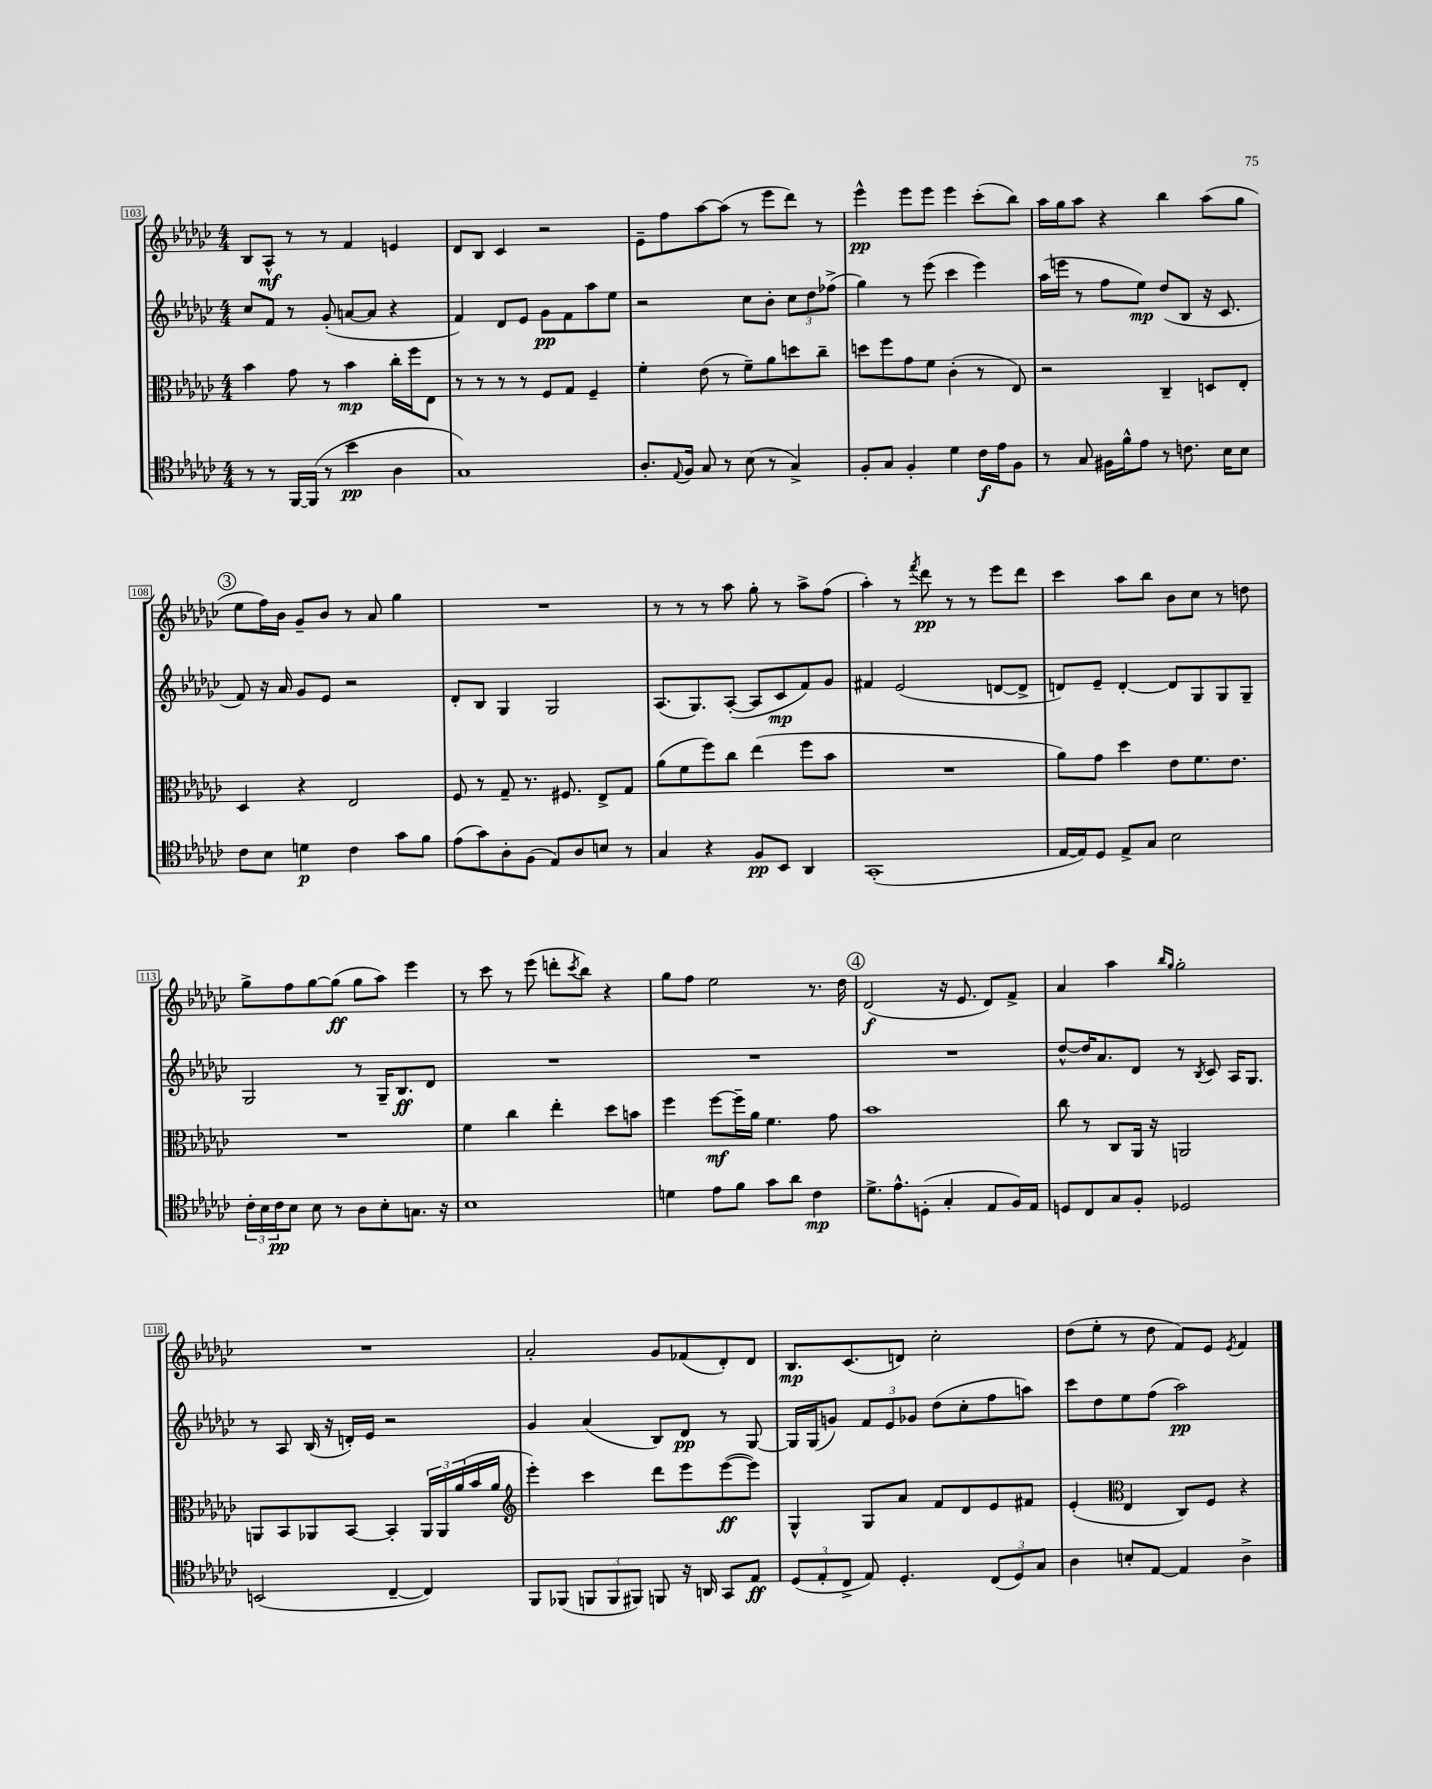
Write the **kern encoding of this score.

**kern	**kern	**kern	**kern
*staff4	*staff3	*staff2	*staff1
*clefC4	*clefC3	*clefG2	*clefG2
*k[b-e-a-d-g-c-]	*k[b-e-a-d-g-c-]	*k[b-e-a-d-g-c-]	*k[b-e-a-d-g-c-]
*M4/4	*M4/4	*M4/4	*M4/4
8r	4b-	8cc-	8B-
8r	.	8f	8A-^^
[16FF	8g-	8r	8r
(16FF]	.	.	.
8r	8r	(8g-'	8r
4b-	4b-	[8a	4f
.	.	8a]	.
4A-	16cc-'	4r	4e
.	16ff	.	.
.	8E-	.	.
=	=	=	=
1G-)	8r	4f)	8d-
.	8r	.	8B-
.	8r	8d-	4c-
.	8r	8e-	.
.	8F	8g-	2r
.	8G-	8f	.
.	4F~	8aa-	.
.	.	8ee-	.
=	=	=	=
8.A-'	4f'	2r	8e-~
.	.	.	8ff
8qqE-	.	.	.
16F	.	.	.
8G-	(8e-	.	[8aa-
8r	8r	.	(8aa-]
(8B-	8f~)	8cc-	8r
8r	8a-	8b-'	8eee-
4G-^)	8dd	12cc-	8ddd-)
.	.	12dd-	.
.	8cc-~	.	8r
.	.	(12ff-^	.
=	=	=	=
8F'	8dd	4gg-)	4eee-^^
8G-	8ff	.	.
4F'	8g-	8r	8eee-
.	8f	(8eee-	8eee-
4d-	(4c-'	4ccc-	4eee-
16c-	8r	4eee-)	(8ccc-'
16e-	.	.	.
8F	8E-)	.	8bb-)
=	=	=	=
8r	2r	(16aa-	16aa-
.	.	16eee	16gg-
8G-	.	8r	8aa-
16F#	.	8ff	4r
16f^^	.	.	.
8e-	.	8ee-)	.
8r	4C-~	(8dd-	4bb-
8.c	.	8B-	.
.	8D	16r	(8aa-
16B-	.	8.c-	.
8B-	8E-'	.	8gg-
=	=	=	=
8c-	4D-	8f)	8ee-
8B-	.	16r	16ff)
.	.	16a-	16b-
4d	4r	8g-	8g-~
.	.	8e-	8b-
4c-	2E-	2r	8r
.	.	.	8a-
8g-	.	.	4gg-
8f	.	.	.
=	=	=	=
(8e-	8F	8d-'	1r
8g-)	8r	8B-	.
8A-'	8G-~	4G-	.
(8F	8.r	.	.
8E-)	.	2G-	.
.	8.F#	.	.
8A-	.	.	.
8B	8E-^	.	.
8r	8G-	.	.
=	=	=	=
4G-	(8a-	(8.A-	8r
.	8f	.	8r
.	.	8.G-)	.
4r	8ff)	.	8r
.	8cc-	([8A-'	8aa-
8F	(4ee-	8A-]	8gg-'
8BB-	.	8c-	8r
4AA-	8ff	8f)	8aa-^
.	8b-	8g-	(8ff
=	=	=	=
(1GG-'	1r	4f#	4aa-')
.	.	(2e-	8r
.	.	.	8qfff
.	.	.	8ddd-
.	.	.	8r
.	.	.	8r
.	.	[8d	8eee-
.	.	8d^]	8ddd-
=	=	=	=
[16E-	8a-)	8d)	4ccc-
16E-])	.	.	.
8D-	8g-	8e-~	.
8E-^	4dd-	[4d'	8aa-
8G-	.	.	8bb-
2B-	8e-	8d]	8b-
.	8.f	8G-	8cc-
.	.	8G-	8r
.	8.e-	.	.
.	.	8G-~	8dd
=	=	=	=
24c-'	1r	2G-	8gg-^
24B-	.	.	.
24c-	.	.	.
8B-	.	.	8ff
8B-	.	.	[8gg-
8r	.	.	(8gg-]
8A-	.	8r	8gg-
8B-'	.	16G-~	8aa-)
.	.	8.B-	.
8.G	.	.	4eee-
.	.	8d-	.
16r	.	.	.
=	=	=	=
1B-	4f	1r	8r
.	.	.	8ccc-
.	4cc-	.	8r
.	.	.	(8eee-
.	4ee-'	.	8ddd'
.	.	.	8qccc-
.	.	.	8bb-)
.	8dd-	.	4r
.	8b	.	.
=	=	=	=
4d	4ff	1r	8gg-
.	.	.	8ff
8e-	[8ff	.	2ee-
8f	16ff~]	.	.
.	16a-	.	.
8g-	4.f	.	.
8a-	.	.	.
4c-	.	.	8.r
.	8g-	.	.
.	.	.	16dd-
=	=	=	=
8.d-^	1b-	1r	(2d-
8.e-^^	.	.	.
(8D'	.	.	.
4G-'	.	.	16r
.	.	.	8.e-
8E-	.	.	8d-)
16F)	.	.	8f^
16E-	.	.	.
=	=	=	=
8D	8cc-	[8dd-^^	4a-
8C-	8r	16dd-]	.
.	.	8.a-	.
8G-	8C-	.	4aa-
8F'	16AA-	8d-	.
.	16r	.	.
.	.	.	16qqbb-
.	.	.	16qqgg-
2D-	2AA	8r	2gg-'
.	.	8qB-	.
.	.	8c-	.
.	.	16A-	.
.	.	8.G-	.
=	=	=	=
(2BB	8AA	8r	1r
.	8BB-	8A-	.
.	8AA-	(16B-	.
.	.	16r	.
.	[8BB-	16d')	.
.	.	16e-	.
[4C-~	4BB-']	2r	.
4C-])	24AA-	.	.
.	24AA-	.	.
.	(24a-	.	.
.	16b-	.	.
.	16a-	.	.
=	=	=	=
*	*clefG2	*	*
8FF	4eee-')	4g-	2a-'
(8FF-	.	.	.
12FF	4ccc-	(4a-	.
12FF	.	.	.
12FF#)	.	.	.
8FF	8ddd-	8B-)	8g-
16r	8eee-	8d-	(8f-
16AA	.	.	.
8GG-	([8eee-	8r	8d-')
8E-	8eee-])	[8G-	8d-
=	=	=	=
(12D-	4G-^^	16G-]	8.B-
.	.	(16G-	.
12E-'	.	.	.
.	.	8g)	.
12C-^	.	.	.
.	.	.	(8.c-
8E-)	8G-	12f	.
.	.	12e-	.
4.D-'	8a-	.	8d)
.	.	12g-	.
.	8f	(8dd-	2cc-'
.	8d-	8cc-'	.
(12C-	8e-	8ff	.
12D-)	.	.	.
.	8f#	8aa)	.
12G-	.	.	.
=	=	=	=
4A-	(4e-'	8ccc-	(8dd-
.	.	8dd-	8ee-'
*	*clefC3	*	*
8B'	4E-	8ee-	8r
[8E-	.	(8ff	8dd-
4E-]	8C-)	2aa-)	8f)
.	8F	.	8e-
.	.	.	8qe-
4A-^	4r	.	4f
==	==	==	==
*-	*-	*-	*-
